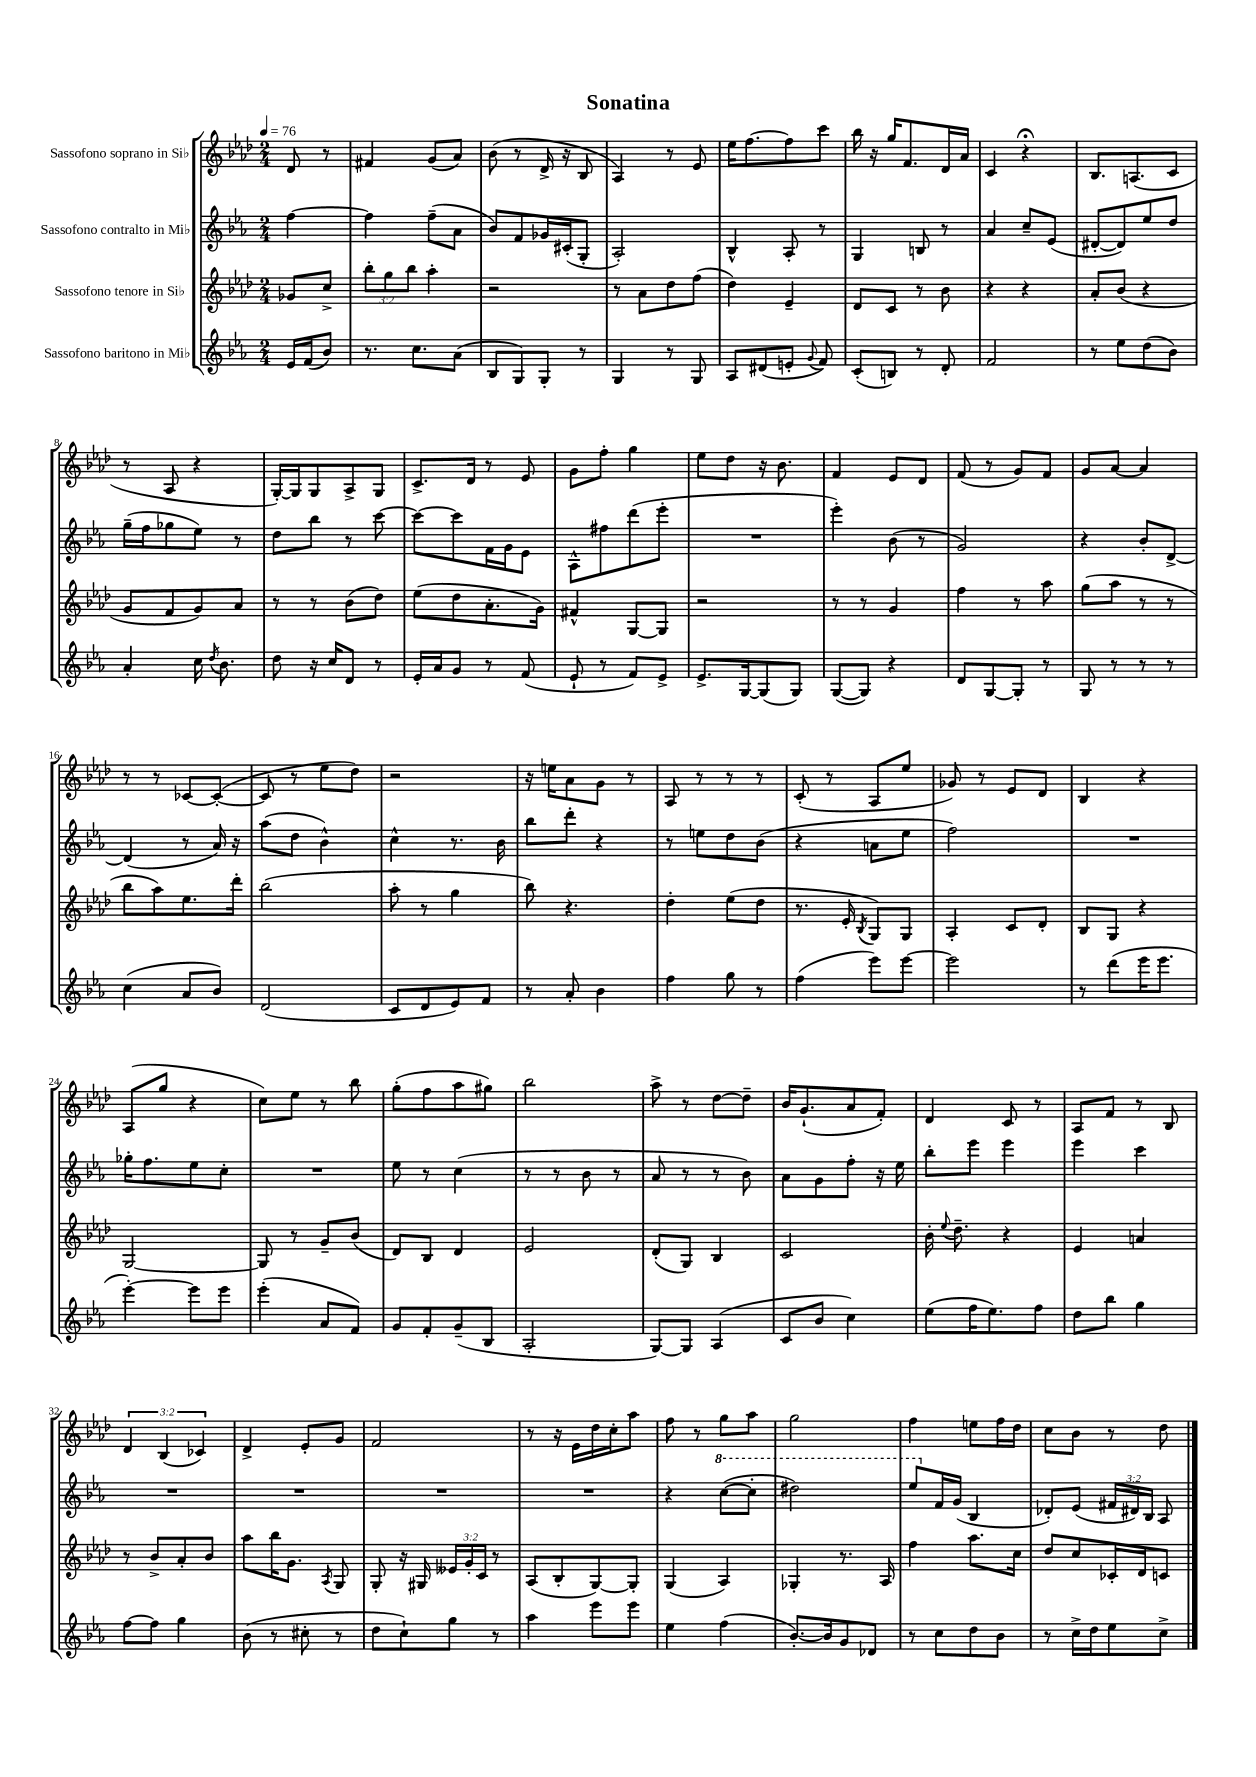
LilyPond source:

\header { title = "Sonatina" }
<<
\new StaffGroup <<
\new Staff = "s0" \with { instrumentName = "Sassofono soprano in Sib" } {
    \clef treble \key aes \major \numericTimeSignature \time 2/4 \override Staff.TupletNumber.text = #tuplet-number::calc-fraction-text \partial 4 \tempo 4 = 76
    \autoBeamOff des'8 r8 |
    fis'4 g'8[( aes'8]) |
    bes'8( r8 des'16-> r16 bes8 |
    aes4) r8 ees'8 |
    ees''16[ f''8.~ f''8 c'''8] |
    bes''16 r16 g''16[ f'8. des'16 aes'16] |
    c'4 r4\fermata |
    bes8.[ a8.( c'8] |
    r8 aes8 r4 |
    g16[~-.) g16 g8 aes8-> g8] |
    c'8.[-> des'16] r8 ees'8 |
    g'8[ f''8]-. g''4 |
    ees''8[ des''8] r16 bes'8. |
    f'4 ees'8[ des'8] |
    f'8( r8 g'8[) f'8] |
    g'8[ aes'8]~ aes'4 |
    r8 r8 ces'8[~ ces'8]~-.( |
    ces'8 r8 ees''8[ des''8]) |
    r2 |
    r16 e''16[ aes'8 g'8] r8 |
    aes8 r8 r8 r8 |
    c'8-.( r8 aes8[ ees''8] |
    ges'8) r8 ees'8[ des'8] |
    bes4 r4 |
    aes8[( g''8] r4 |
    c''8[) ees''8] r8 bes''8 |
    g''8[-.( f''8 aes''8 gis''8]) |
    bes''2 |
    aes''8-> r8 des''8[~ des''8]-- |
    bes'16[ g'8.-!( aes'8 f'8]-.) |
    des'4 c'8 r8 |
    aes8[ f'8] r8 bes8 |
    \tuplet 3/2 { des'4 bes4( ces'4) } |
    des'4-> ees'8[-. g'8] |
    f'2 |
    r8 r16 ees'16[ des''16 c''16-. aes''8] |
    f''8 r8 g''8[ aes''8] |
    g''2 |
    f''4 e''8[ f''16 des''16] |
    c''8[ bes'8] r8 des''8 \bar "|." |
}
\new Staff = "s1" \with { instrumentName = "Sassofono contralto in Mib" } {
    \clef treble \key ees \major \numericTimeSignature \time 2/4 \override Staff.TupletNumber.text = #tuplet-number::calc-fraction-text \partial 4
    \autoBeamOff f''4~ |
    f''4 f''8[--( aes'8] |
    bes'8[) f'8 ges'16 cis'16-.( g8]-. |
    aes2-.) |
    bes4-^ aes8-. r8 |
    g4 b8 r8 |
    aes'4 c''8[-- ees'8]( |
    dis'8[~-. dis'8) ees''8 d''8] |
    g''16[--( f''16 ges''8 ees''8]) r8 |
    d''8[ bes''8] r8 c'''8~ |
    c'''8[~ c'''8 f'16 g'16 ees'8] |
    aes8[-^ fis''8 d'''8( ees'''8]-. |
    R2 |
    ees'''4-.) bes'8( r8 |
    g'2) |
    r4 bes'8[-. d'8]~-> |
    d'4( r8 aes'16) r16 |
    aes''8[( d''8] bes'4-^) |
    c''4-^ r8. bes'16 |
    bes''8[ d'''8]-. r4 |
    r8 e''8[ d''8 bes'8]( |
    r4 a'8[ ees''8] |
    f''2) |
    R2 |
    ges''16[-. f''8. ees''8 c''8]-. |
    R2 |
    ees''8 r8 c''4( |
    r8 r8 bes'8 r8 |
    aes'8 r8 r8 bes'8) |
    aes'8[ g'8 f''8]-. r16 ees''16 |
    bes''8[-. ees'''8] ees'''4 |
    ees'''4 c'''4 |
    R2 |
    R2 |
    R2 |
    R2 |
    r4 \ottava #1 c'''8[~( c'''8]-. |
    dis'''2) |
    ees'''8[ \ottava #0 f'16 g'16]( bes4 |
    des'8[-.) ees'8]( \tuplet 3/2 { fis'16[ dis'16) bes16] } aes8 \bar "|." |
}
\new Staff = "s2" \with { instrumentName = "Sassofono tenore in Sib" } {
    \clef treble \key aes \major \numericTimeSignature \time 2/4 \override Staff.TupletNumber.text = #tuplet-number::calc-fraction-text \partial 4
    \autoBeamOff ges'8[ c''8]-> |
    \tuplet 3/2 { bes''8[-. g''8 bes''8] } aes''4-. |
    r2 |
    r8 aes'8[ des''8 f''8]( |
    des''4) ees'4-- |
    des'8[ c'8] r8 bes'8 |
    r4 r4 |
    aes'8[-. bes'8]( r4 |
    g'8[ f'8 g'8) aes'8] |
    r8 r8 bes'8[( des''8]) |
    ees''8[( des''8 aes'8.-. g'16]) |
    fis'4-^ g8[~ g8] |
    r2 |
    r8 r8 g'4 |
    f''4 r8 aes''8 |
    g''8[( aes''8] r8 r8 |
    bes''8[ aes''8) ees''8. des'''16]-. |
    bes''2( |
    aes''8-. r8 g''4 |
    bes''8) r4. |
    des''4-. ees''8[( des''8] |
    r8. ees'16-. \acciaccatura { bes8 } g8[) g8] |
    aes4-. c'8[ des'8]-. |
    bes8[ g8] r4 |
    g2~ |
    g8 r8 g'8[-- bes'8]( |
    des'8[) bes8] des'4 |
    ees'2 |
    des'8[-.( g8]) bes4 |
    c'2 |
    bes'16-. \appoggiatura { ees''8 } des''8.-- r4 |
    ees'4 a'4 |
    r8 bes'8[-> aes'8-. bes'8] |
    aes''8[ bes''16 g'8.] \acciaccatura { aes8 } g8 |
    g8-. r16 gis16 \tuplet 3/2 { eeses'16[ g'16-. c'16] } r8 |
    aes8[( bes8-. g8~) g8]-. |
    g4( aes4) |
    ges4-. r8. aes16 |
    f''4 aes''8.[ c''16] |
    des''8[ c''8 ces'16-. des'16 c'8] \bar "|." |
}
\new Staff = "s3" \with { instrumentName = "Sassofono baritono in Mib" } {
    \clef treble \key ees \major \numericTimeSignature \time 2/4 \partial 4
    \autoBeamOff ees'16[ f'16( bes'8]) |
    r8. c''8.[ aes'8]( |
    bes8[ g8) g8]-. r8 |
    g4 r8 g8 |
    aes8[ dis'8( e'8]-. \appoggiatura { g'8 } f'8) |
    c'8[-.( b8]) r8 d'8-. |
    f'2 |
    r8 ees''8[ d''8( bes'8]) |
    aes'4-. c''16 \acciaccatura { d''8 } bes'8. |
    d''8 r16 c''16[ d'8] r8 |
    ees'16[-. aes'16 g'8] r8 f'8( |
    ees'8-! r8 f'8[) ees'8]-> |
    ees'8.[-> g16~ g8( g8]) |
    g8[~( g8]) r4 |
    d'8[ g8~ g8]-. r8 |
    g8 r8 r8 r8 |
    c''4( aes'8[ bes'8]) |
    d'2( |
    c'8[ d'8 ees'8) f'8] |
    r8 aes'8-. bes'4 |
    f''4 g''8 r8 |
    f''4( ees'''8[) ees'''8]~ |
    ees'''2 |
    r8 d'''8[( ees'''16 ees'''8.] |
    ees'''4~-.) ees'''8[ ees'''8] |
    ees'''4-.( aes'8[ f'8]) |
    g'8[ f'8-. g'8--( bes8] |
    aes2-. |
    g8[~) g8] aes4( |
    c'8[ bes'8] c''4) |
    ees''8[( f''16 ees''8.) f''8] |
    d''8[ bes''8] g''4 |
    f''8[~ f''8] g''4 |
    bes'8( r8 cis''8-. r8 |
    d''8[ c''8-!) g''8] r8 |
    aes''4 ees'''8[ ees'''8] |
    ees''4 f''4( |
    bes'8.[~-.) bes'16 g'8 des'8] |
    r8 c''8[ d''8 bes'8] |
    r8 c''16[-> d''16 ees''8 c''8]-> \bar "|." |
}
>>
>>
